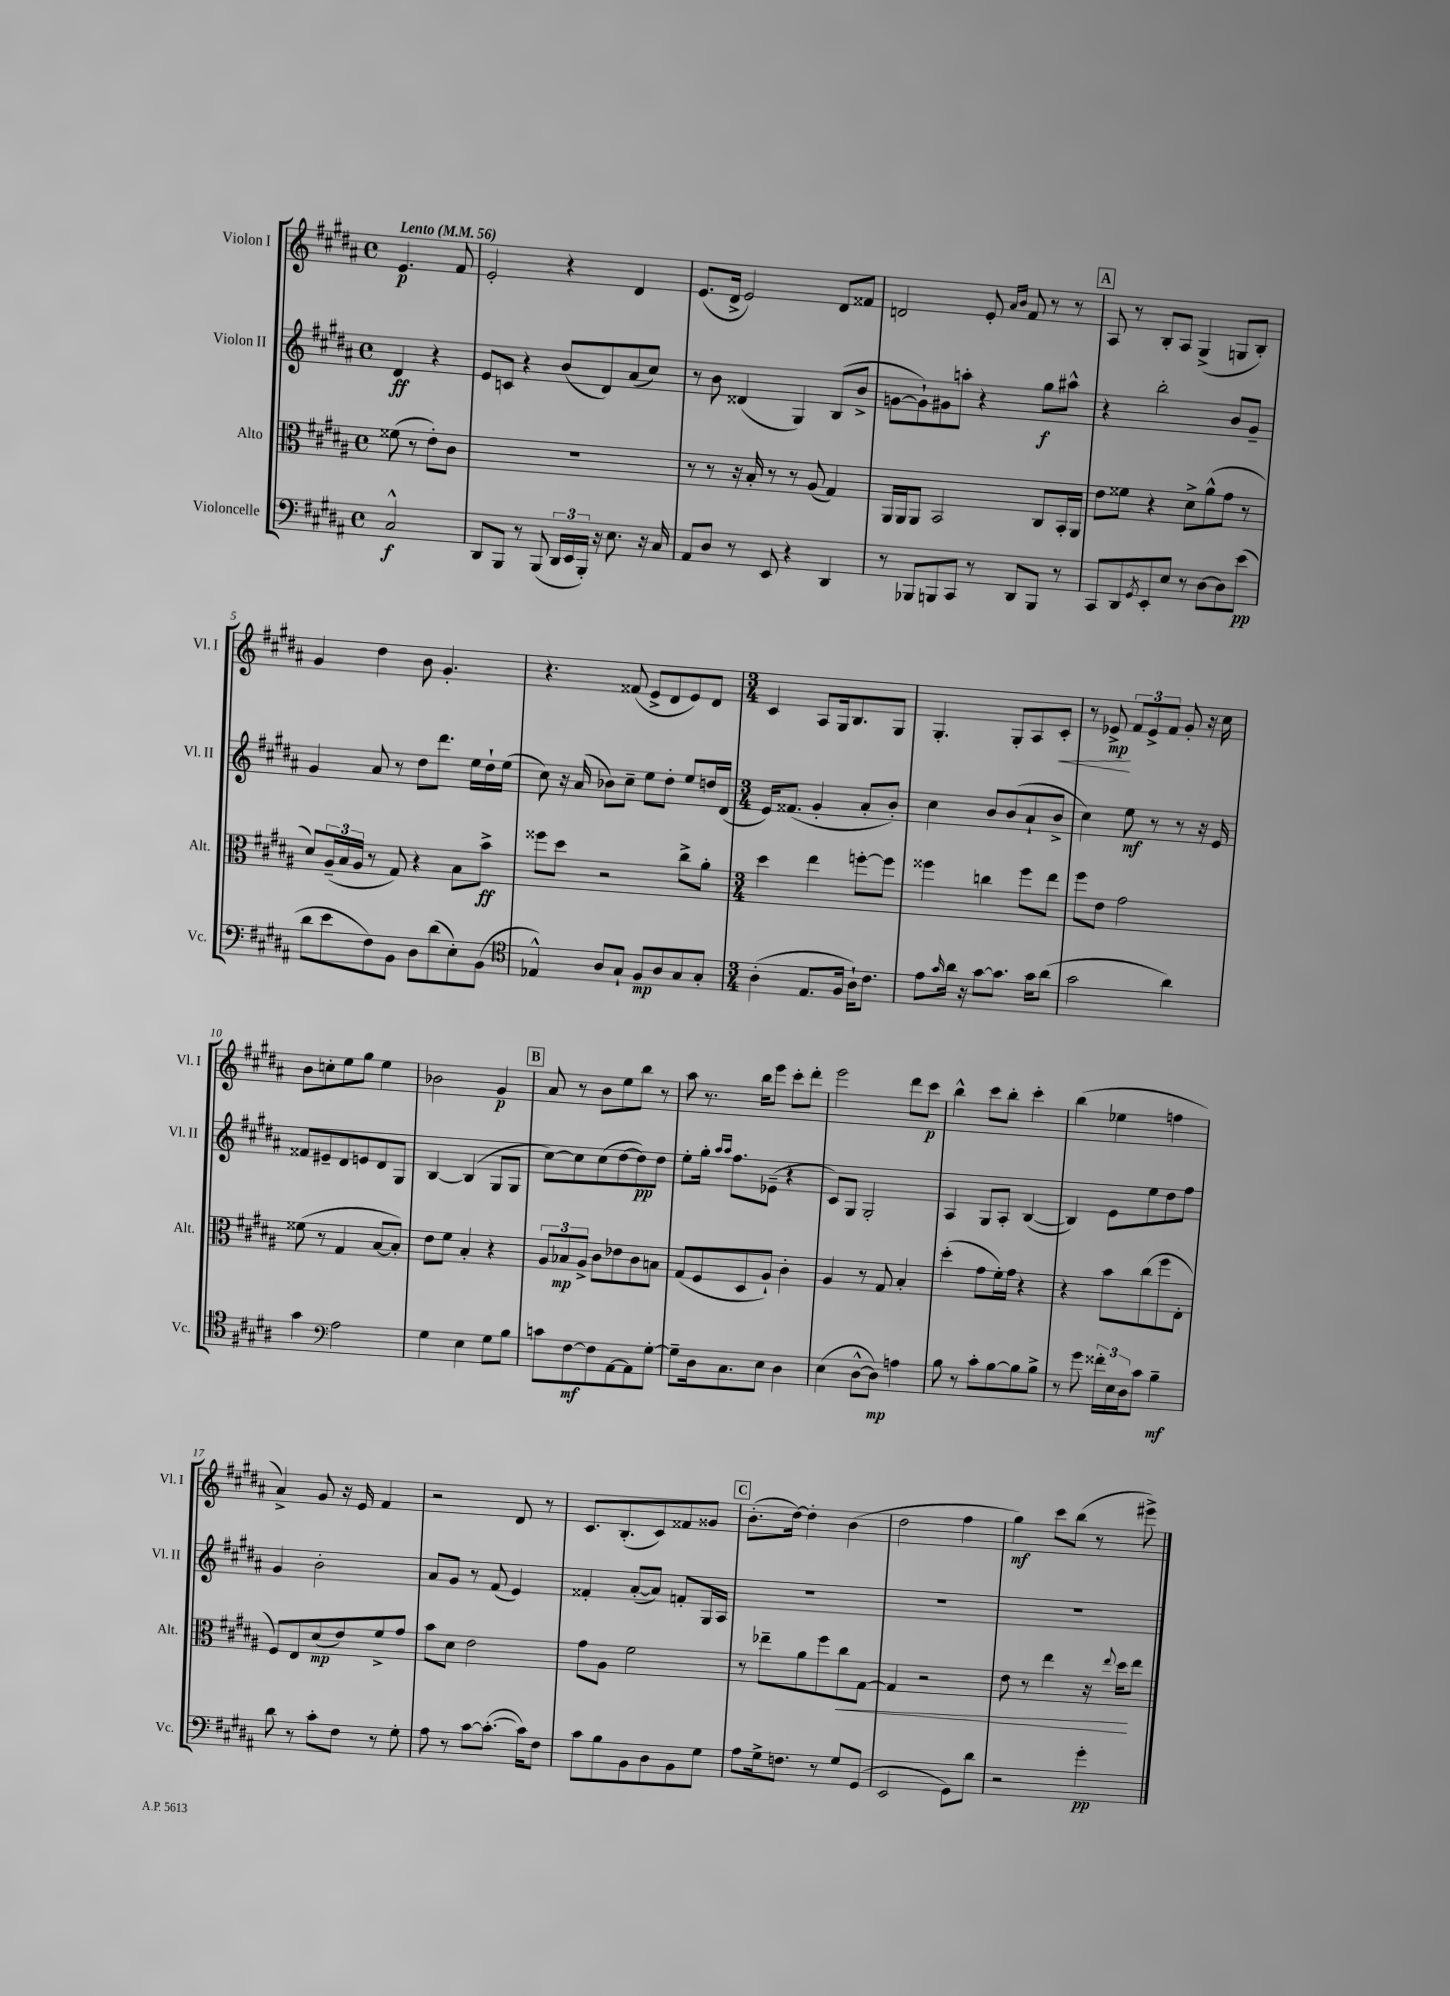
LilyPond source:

<<
\new StaffGroup <<
\new Staff = "s0" \with { instrumentName = "Violon I" shortInstrumentName = "Vl. I" } {
    \clef treble \key b \major \defaultTimeSignature \time 4/4 \partial 2 \tempo "Lento" 4 = 56
    e'4.\p fis'8 |
    e'2-. r4 dis'4 |
    e'8.( dis'16-> e'2) dis'8 fisis'8 |
    d'2 e'8-. \grace { ais'16 b'16 } fis'8 r8 r8 |
    \mark \markup { \box "A" } ais8 r8 b8-. ais8 gis4->( g8 b8-.) |
    gis'4 dis''4 b'8 gis'4.-. |
    r4. fisis'8( e'8-> dis'8 e'8) dis'8 |
    \numericTimeSignature \time 3/4 cis'4 ais8 gis16 b8. gis8 |
    gis4.-. gis8-. ais8 cis'8-.\< |
    r8 ees'8->\mp\! \tuplet 3/2 { fis'8 ees'8-> fis'8 } gis'8-. r16 cis''16 |
    b'8 c''8-. e''8 gis''8 e''4 |
    bes'2 gis'4\p |
    \mark \markup { \box "B" } ais'8 r8 b'8 e''8 b''8 r8 |
    ais''8 r8. b''16 e'''8 cis'''8-. dis'''8-. |
    e'''2 dis'''8 cis'''8\p |
    b''4-^ cis'''8 b''8-. cis'''4-. |
    b''4( ees''4 f''4 |
    ais'4->) gis'8 r16 e'16 fis'4 |
    r2 dis'8 r8 |
    cis'8. b8.-.( cis'8) fisis'8 gisis'8 |
    \mark \markup { \box "C" } b'8.-.( dis''16~) dis''4-. b'4( |
    dis''2 fis''4 |
    gis''4\mf) cis'''8 b''8( r8 eis'''8->) \bar "|." |
}
\new Staff = "s1" \with { instrumentName = "Violon II" shortInstrumentName = "Vl. II" } {
    \clef treble \key b \major \defaultTimeSignature \time 4/4 \partial 2
    dis'4\ff r4 |
    e'8 c'8 r4 b'8( dis'8) ais'8( cis''8) |
    r8 b'8 disis'4( gis4) b8( b'8-> |
    g'8~ g'8-!) gis'8 a''8-. r4 gis''8\f ais''8-^ |
    \mark \markup { \box "A" } r4 b''2-. b'8 gis'8-- |
    gis'4 ais'8 r8 dis''8 dis'''8. e''16 dis''16-! e''16( |
    cis''8) r16 ais'16( bes'8) cis''8-- e''8 dis''8-. e''8 d''16 dis'16( |
    \numericTimeSignature \time 3/4 e'16) fisis'8.( gis'4-. ais'8-. b'8-.) |
    cis''4 b'8 b'8( ais'8-! b'8-> |
    cis''4) e''8\mf r8 r8 r16 e'16 |
    fisis'8 eis'8-- dis'8 e'8 dis'8 gis8 |
    b4~ b4( gis8 gis8 |
    \mark \markup { \box "B" } cis''8~) cis''8 cis''8( dis''8~ dis''8\pp) dis''8 |
    e''8-. gis''16-. \grace { ais''16 ais''16 } fis''8. ees'8--( r4 |
    cis'8) gis8 gis2-. |
    ais4 gis8 ais8-. b4~( |
    b4) e'8 e''8 dis''8 fis''8 |
    gis'4 b'2-. |
    ais'8 gis'8 r8 fis'8( e'4) |
    fisis'4-. ais'8~-.( ais'8) f'8-. gis16 ais16 |
    \mark \markup { \box "C" } R2. |
    R2. |
    R2. \bar "|." |
}
\new Staff = "s2" \with { instrumentName = "Alto" shortInstrumentName = "Alt." } {
    \clef alto \key b \major \defaultTimeSignature \time 4/4 \partial 2
    fisis'8( r8 e'8-.) cis'8 |
    r1 |
    r8 r8 r16 b16-. r8 r8 ais8( gis4) |
    ais,16 ais,16 ais,8 b,2 cis8 b,16-. ais,16 |
    \mark \markup { \box "A" } e'8 fisis'8 r4 dis'8-> ais'8-^( gis'8 r8 |
    dis'8) \tuplet 3/2 { ais16--( b16 ais16 } r8 gis8) r4 b8 b'8->\ff |
    fisis''8 dis''8 r2 cis''8-> ais'8-. |
    \numericTimeSignature \time 3/4 dis''4 e''4 f''8~-. f''8 |
    fisis''4 c''4 fisis''8 e''8 |
    fis''8 e'8 gis'2 |
    fisis'8( r8 gis4 b8~ b8-.) |
    e'8 fis'8 b4-. r4 |
    \mark \markup { \box "B" } \tuplet 3/2 { ais8 bes8\mp ais8-> } cis'8 ees'8 cis'8 b8 |
    gis8( fis8 dis8 ais8-!) cis'4-. |
    ais4 r8 gis8 b4-. |
    dis''4-.( gis'8 fis'16-.) gis'16 r4 |
    r4 b'8 cis''8( fis''8 e8-. |
    fis8) e8 dis'8\mp( e'8) fis'8-> gis'8 |
    b'8 dis'8 e'2 |
    gis'8 ais8 fis'2 |
    \mark \markup { \box "C" } r8 ees''8-- ais'8 fis''8 cis''8\< gis8~ |
    gis4 r2 |
    e'8 r8 e''4 r16 \appoggiatura { e''8 } dis''16\! e''8 \bar "|." |
}
\new Staff = "s3" \with { instrumentName = "Violoncelle" shortInstrumentName = "Vc." } {
    \clef bass \key b \major \defaultTimeSignature \time 4/4 \partial 2
    cis2-^\f |
    dis,8 b,,8 r8 b,,8( \tuplet 3/2 { dis,16 e,16 b,,16-.) } r16 e8. r16 cis16 |
    ais,8 dis8 r8 e,8 r4 dis,4 |
    r8 bes,,8 b,,8 cis,8 r8 dis,8 b,,8 r8 |
    \mark \markup { \box "A" } cis,8 dis,8 \acciaccatura { gis,8 } e,8-. e8 r8 dis8~ dis8 e'8\pp( |
    dis'8 e'8 fis8) b,8 dis8 dis'8( e8-.) b,8( |
    \clef tenor ees4-^) ais8 gis8-! fis8\mp ais8 gis8 gis8-. |
    \numericTimeSignature \time 3/4 ais4-.( e8. fis16 ais16-!) cis'8. |
    e'8 \grace { gis'16 } ais'16 r16 gis'8~ gis'8. gis'16 ais'8( |
    gis'2 ais'4) |
    gis'4 \clef bass ais2 |
    gis4 e4 gis8 b8 |
    \mark \markup { \box "B" } c'8 fis8~\mf fis8 ais,8~ ais,8 gis8~-. |
    gis8-- dis16 cis8. e8 dis4 |
    e4( dis8~-^ dis8\mp) a4 |
    b8 r8 cis'8-. b8~ b8 b8-> |
    r8 gis'8 \tuplet 3/2 { fisis'16-. e16 dis16 } cis'8 b4--\mf |
    dis'8 r8 cis'8-. fis8 r8 gis8-. |
    ais8 r8 cis'8~ cis'8.~-.( cis'16) fis8 |
    cis'8 b8 b,8 dis8 b,8 gis8 |
    \mark \markup { \box "C" } ais8 gis16-> f8. r8 gis8 gis,8( |
    e,2 gis,8) dis'8 |
    r2 gis'4-.\pp \bar "|." |
}
>>
>>
